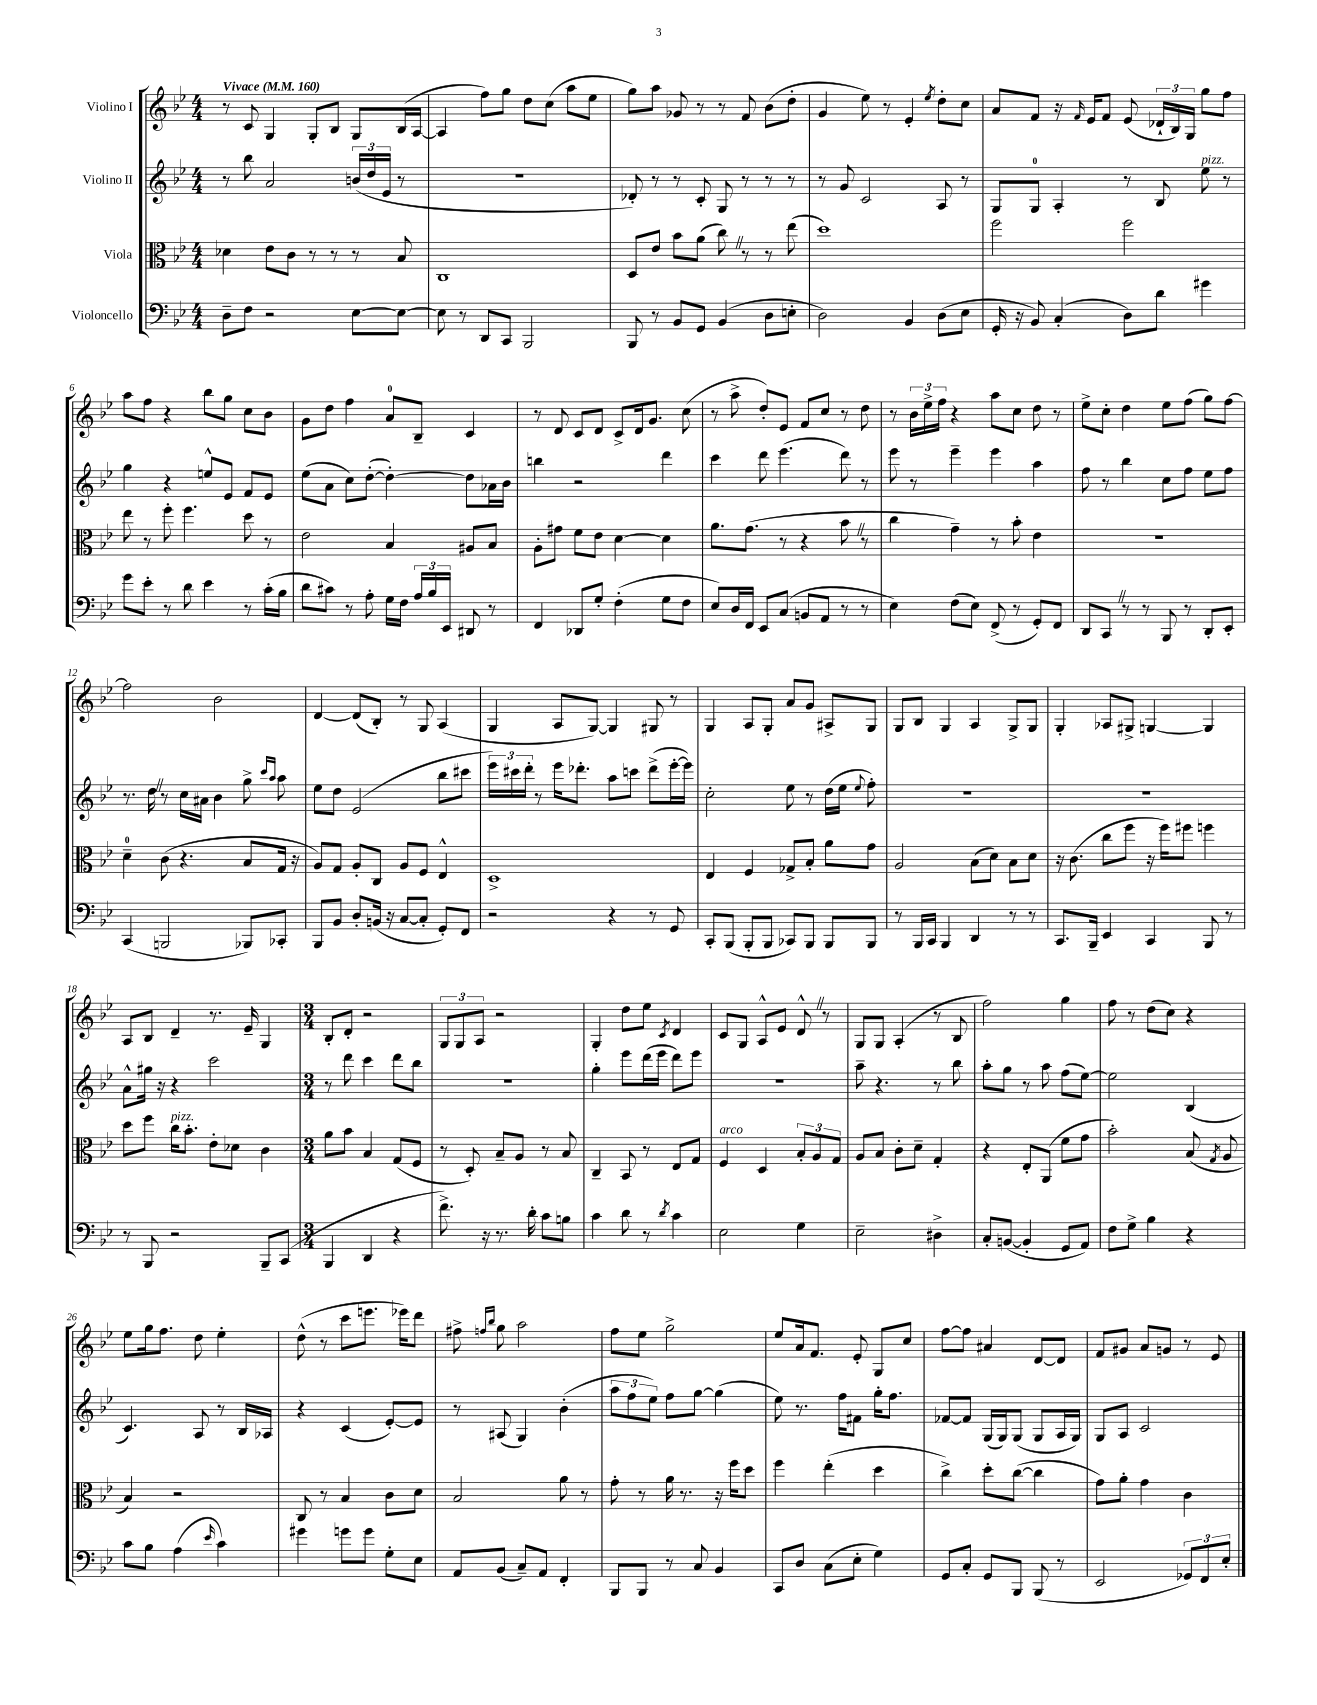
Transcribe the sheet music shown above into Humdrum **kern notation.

**kern	**kern	**kern	**kern
*part4	*part3	*part2	*part1
*staff4	*staff3	*staff2	*staff1
*I"Violoncello	*I"Viola	*I"Violino II	*I"Violino I
*clefF4	*clefC3	*clefG2	*clefG2
*k[b-e-]	*k[b-e-]	*k[b-e-]	*k[b-e-]
*M4/4	*M4/4	*M4/4	*M4/4
*MM160	*MM160	*MM160	*MM160
=1	=1	=1	=1
!	!	!	!LO:TX:a:B:t=Vivace
8D~\L	4d-X\	8r	8r
8F\J	.	8bb-\	8c/
2r	8e-\L	2a/	4G/
.	8c\J	.	.
.	8r	.	8G'/L
.	8r	.	8B-/J
[8E-\L	8r	(24bn/LL	8G/L
.	.	24dd/	.
.	.	24e-/JJ	.
8E-\J_	8B-/	8r	(16B-/L
.	.	.	[16A/JJ
=2	=2	=2	=2
8E-\]	1C	1r	4A/]
8r	.	.	.
8DD/L	.	.	8ff\L)
8CC/J	.	.	8gg\J
2BBB-/	.	.	8dd\L
.	.	.	(8cc\J
.	.	.	8aa\L
.	.	.	8ee-\J
=3	=3	=3	=3
8BBB-/	8D/L	8d-X'/)	8gg\L)
8r	8e-/J	8r	8aa\J
8BB-/L	8b-\L	8r	8g-X/
8GG/J	(8a\J	8c'/	8r
(4BB-/	8ccZ\)	8G/	8r
.	8r	8r	8f/
8D\L	8r	8r	(8b-\L
8En'\J	(8ee-\	8r	8dd'\J
=4	=4	=4	=4
2D\)	1dd)	8r	4g/
.	.	8g/	.
.	.	2c/	8ee-\)
.	.	.	8r
4BB-/	.	.	4e-'/
.	.	.	8qee-/
(8D\L	.	8A/	8dd'\L
8E-\J	.	8r	8cc\J
=5	=5	=5	=5
16GG'/	2ff\	8G/L	8a/L
16r	.	.	.
8BB-/)	.	8G/J	8f/J
(4C'/	.	4A'/	16r
.	.	.	16qqf/
.	.	.	16e-/KL
.	.	.	8f/J
8D\L)	2ff\	8r	(8e-/
8d\J	.	8B-/	24d-X`/LL
.	.	.	24B-/)
.	.	.	24G/JJ
!	!	!LO:TX:a:i:t=pizz.	!
4g#X\	.	8ee-\	8gg\L
.	.	8r	8ff\J
!!LO:LB:g=z
=6	=6	=6	=6
8g\L	8ee-\	4gg\	8aa\L
8e-'\J	8r	.	8ff\J
8r	8ff'\	4r	4r
8d\	4.ff\	.	.
4e-\	.	8een^^/L	8bb-\L
.	.	8e-/J	8gg\J
8r	8dd\	8f/L	8cc\L
(16c'\LL	8r	8e-/J	8b-\J
16B-\JJ	.	.	.
=7	=7	=7	=7
8d\L	2e-\	(8ee-\L	8g\L
8c#X\J)	.	8a\J	8dd\J
8r	.	8cc\L)	4ff\
8A'\	.	([8dd'\J	.
16G\LL	4B-/	4dd'\_)	8a/L
16F\JJ	.	.	.
24A/LL	.	.	8B-~/J
24B-/	.	.	.
24EE-/JJ	.	.	.
8DD#X/	8A#X/L	8dd\L]	4c/
8r	8B-/J	16a-X\L	.
.	.	16b-\JJ	.
=8	=8	=8	=8
4FF/	8A'\L	4bbn\	8r
.	8g#X\J	.	8d/
8DD-X/L	8f\L	2r	8c/L
8G'/J	8e-\J	.	8d/J
(4F'\	[4d\	.	8c^/L
.	.	.	16d/k
.	.	.	8.g/J
8G\L	4d\]	4ddd\	.
8F\J	.	.	(8cc\
=9	=9	=9	=9
8E-/L)	8.a\L	4ccc\	8r
16D/L	.	.	8aa^\
16FF/JJ	(8.g\J	.	.
8EE-/L	.	8ddd\	8dd'/L)
(8C/J	8r	(4.eee-\	8e-/J
8BBn/L	4r	.	8f/L
8AA/J	.	.	8cc/J
8r	8b-Z\	8ddd\)	8r
8r	8r	8r	8dd\
=10	=10	=10	=10
4E-\)	4cc\	8eee-\	8r
.	.	8r	24b-\LL
.	.	.	24ee-^\
.	.	.	24ff\JJ
(8F\L	4g~\)	4eee-~\	4r
8E-\J)	.	.	.
(8FF^/	8r	4eee-\	8aa\L
8r	8b-'\	.	8cc\J
8GG'/L)	4e-\	4aa\	8dd\
8FF/J	.	.	8r
=11	=11	=11	=11
8DD/L	1r	8ff\	8ee-^\L
8CCZ/J	.	8r	8cc'\J
8r	.	4bb-\	4dd\
8r	.	.	.
8BBB-/	.	8cc\L	8ee-\L
8r	.	8ff\J	(8ff\J
8DD'/L	.	8ee-\L	8gg\L)
8EE-'/J	.	8ff\J	[8ff\J
!!LO:LB:g=z
=12	=12	=12	=12
(4CC/	4d~\	8.r	2ff\]
.	.	16ddZ\	.
2BBBn/	(8c\	8r	.
.	4.r	16cc\LL	.
.	.	16a#X\JJ	.
.	.	4b-\	2b-\
8BBB-X/L)	8B-/L	8gg^\	.
.	.	16qqccc/LL	.
.	.	16qqaa/JJ	.
8CC-X'/J	16G/Jk	8aa\	.
.	16r	.	.
=13	=13	=13	=13
8BBB-/L	8A/L)	8ee-\L	[4d/
8BB-/J	8G/J	8dd\J	.
8D'/L	8A'/L	(2e-/	(8d/L]
(16BBn/Jk	8C/J	.	8B-'/J)
16r	.	.	.
[8C/L	8A/L	.	8r
8C'/J]	8F/J	.	8G/
8GG'/L)	4E-^^/	8bb-\L	(4A/
8FF/J	.	8ccc#X\J	.
=14	=14	=14	=14
2r	1D^	24eee-\LL)	4G/
.	.	24ccc#X\	.
.	.	24ddd'\JJ	.
.	.	8r	.
.	.	16eee-\KL	8A/L
.	.	8.ddd-X'\J	.
.	.	.	[8G/J)
4r	.	8aa\L	4G/]
.	.	8cccn\J	.
8r	.	(8ddd-^\L	8G#X/
8GG/	.	[16eee-'\L	8r
.	.	16eee-\JJ])	.
=15	=15	=15	=15
8CC'/L	4E-/	2cc'\	4G/
(8BBB-/J	.	.	.
8BBB-'/L	4F/	.	8A/L
8BBB-/J	.	.	8G'/J
8CC-X/L)	8G-X^/L	8ee-\	8a/L
8BBB-/J	8B-'/J	8r	8g/J
8BBB-/L	8a\L	(16dd\LL	8A#X^/L
.	.	16ee-\JJ	.
.	.	8qqee-/	.
8BBB-/J	8g\J	8ff'\)	8G/J
=16	=16	=16	=16
8r	2A/	1r	8G/L
16BBB-/LL	.	.	8B-/J
16CC/JJ	.	.	.
4BBB-/	.	.	4G/
4DD/	(8B-\L	.	4A/
.	8d\J)	.	.
8r	8B-\L	.	8G^/L
8r	8d\J	.	8G/J
=17	=17	=17	=17
8.CC/L	16r	1r	4G'/
.	(8.c\	.	.
16BBB-~/Jk	.	.	.
4EE-/	8cc\L	.	8A-X/L
.	8ff\J	.	8G#X^/J
4CC/	16r	.	[4Gn/
.	16ff\KL)	.	.
.	8ff#X\J	.	.
8BBB-/	4ffn\	.	4G/]
8r	.	.	.
!!LO:LB:g=z
=18	=18	=18	=18
8r	8dd\L	8a^^\L	8A/L
8BBB-/	8ff\J	16gg#X\Jk	8B-/J
.	.	16r	.
!	!LO:TX:a:i:t=pizz.	!	!
2r	16cc\KL	4r	4d~/
.	8.b-'\J	.	.
.	8e-'\L	2ccc\	8.r
.	8d-X\J	.	.
.	.	.	16e-~/
8BBB-~/L	4c\	.	4G/
(8CC/J	.	.	.
=19	=19	=19	=19
*M3/4	*M3/4	*M3/4	*M3/4
4BBB-/	8a\L	8r	8B-'/L
.	8b-\J	8ddd\	8d'/J
4DD/	4B-/	4ccc\	2r
4r	(8G/L	8ddd\L	.
.	8F/J	8bb-\J	.
=20	=20	=20	=20
8.f^\)	8r	2.r	12G/L
.	.	.	12G/
.	8D'/)	.	.
.	.	.	12A/J
16r	.	.	.
8.r	8B-~/L	.	2r
.	8A/J	.	.
16d'\	.	.	.
8c\L	8r	.	.
8Bn\J	8B-/	.	.
=21	=21	=21	=21
4c\	4C~/	4gg'\	4G'/
8d\	8BB-/	8eee-\L	8dd\L
8r	8r	(16ddd\L	8ee-\J
.	.	16eee-\JJ	.
8qd/	.	.	8qc/
4c\	8E-/L	8ddd\L)	4d/
.	8G/J	8eee-\J	.
=22	=22	=22	=22
!	!LO:TX:a:i:t=arco	!	!
2E-\	4F/	2.r	8c/L
.	.	.	8G/J
.	4D/	.	8A^^/L
.	.	.	8e-/J
4G\	12B-'/L	.	8d^^Z/
.	12A/	.	.
.	.	.	8r
.	12G/J	.	.
=23	=23	=23	=23
2E-~\	8A/L	8aa~\	8G/L
.	8B-/J	4.r	8G/J
.	8c'\L	.	(4A'/
.	8d~\J	.	.
4D#X^\	4G'/	8r	8r
.	.	8bb-\	8B-/
=24	=24	=24	=24
8C'/L	4r	8aa'\L	2ff\)
([8BBn/J	.	8gg\J	.
4BB'/]	8E-'/L	8r	.
.	(8AA/J	8aa\	.
8GG/L	8f\L	(8ff\L	4gg\
8AA/J)	8g\J	[8ee-\J)	.
=25	=25	=25	=25
8F\L	2b-'\)	2ee-\]	8ff\
8G^\J	.	.	8r
4B-\	.	.	(8dd\L
.	.	.	8cc\J)
4r	(8B-/	(4B-/	4r
.	8qG/	.	.
.	8A/	.	.
!!LO:LB:g=z
=26	=26	=26	=26
8c\L	4B-/)	4.c/)	8ee-\L
8B-\J	.	.	16gg\k
.	.	.	8.ff\J
(4A\	2r	.	.
.	.	8A/	8dd\
16qqe-/	.	.	.
4c\)	.	8r	4ee-'\
.	.	16B-/LL	.
.	.	16A-X/JJ	.
=27	=27	=27	=27
4g#X\	8C/	4r	(8dd^^\
.	8r	.	8r
8gn\L	4B-/	(4c/	8ccc\L
8g\J	.	.	8.eeen\J
8G'\L	8c\L	[8e-'/L)	.
.	.	.	16eee-X\KL)
8E-\J	8d\J	8e-/J]	8ddd\J
=28	=28	=28	=28
8AA/L	2B-/	8r	8ff#X^\
.	.	.	16qqffn/LL
.	.	.	16qqbb-/JJ
(8BB-/J	.	(8A#X/	8gg\
8C~/L)	.	4G/)	2aa\
8AA/J	.	.	.
4FF'/	8a\	(4b-'\	.
.	8r	.	.
=29	=29	=29	=29
8BBB-/L	8g'\	12aa\L	8ff\L
.	.	12ff\	.
8BBB-/J	8r	.	8ee-\J
.	.	12ee-\J)	.
8r	16a\	8ff\L	2gg^\
.	8.r	.	.
8C/	.	[8gg\J	.
4BB-/	16r	(4gg\]	.
.	16ff\KL	.	.
.	8dd\J	.	.
=30	=30	=30	=30
8CC/L	4ff\	8ee-\)	8ee-/L
8D/J	.	8.r	16a/k
.	.	.	8.f/J
(8C\L	(4ee-'\	.	.
.	.	16ff\KL	.
8E-'\J	.	8f#X\J	8e-'/
4G\)	4dd\	16gg'\KL	8G/L
.	.	8.ff\J	.
.	.	.	8cc/J
=31	=31	=31	=31
8GG/L	4cc^\)	[8f-X/L	[8ff\L
8C'/J	.	8f-/J]	8ff\J]
8GG/L	8dd'\L	(16G/LL	4a#X/
.	.	16G/J)	.
8BBB-/J	([8cc\J	(8G/J	.
(8BBB-/	4cc\]	8G/L	[8d/L
8r	.	16A/L	8d/J]
.	.	16G/JJ)	.
=32	=32	=32	=32
2EE-/	8g\L)	8G/L	8f/L
.	8a'\J	8A/J	8g#X/J
.	4g\	2c/	8a/L
.	.	.	8gn/J
12GG-X/L)	4c\	.	8r
12FF/	.	.	.
.	.	.	8e-/
12E-'/J	.	.	.
==	==	==	==
*-	*-	*-	*-
